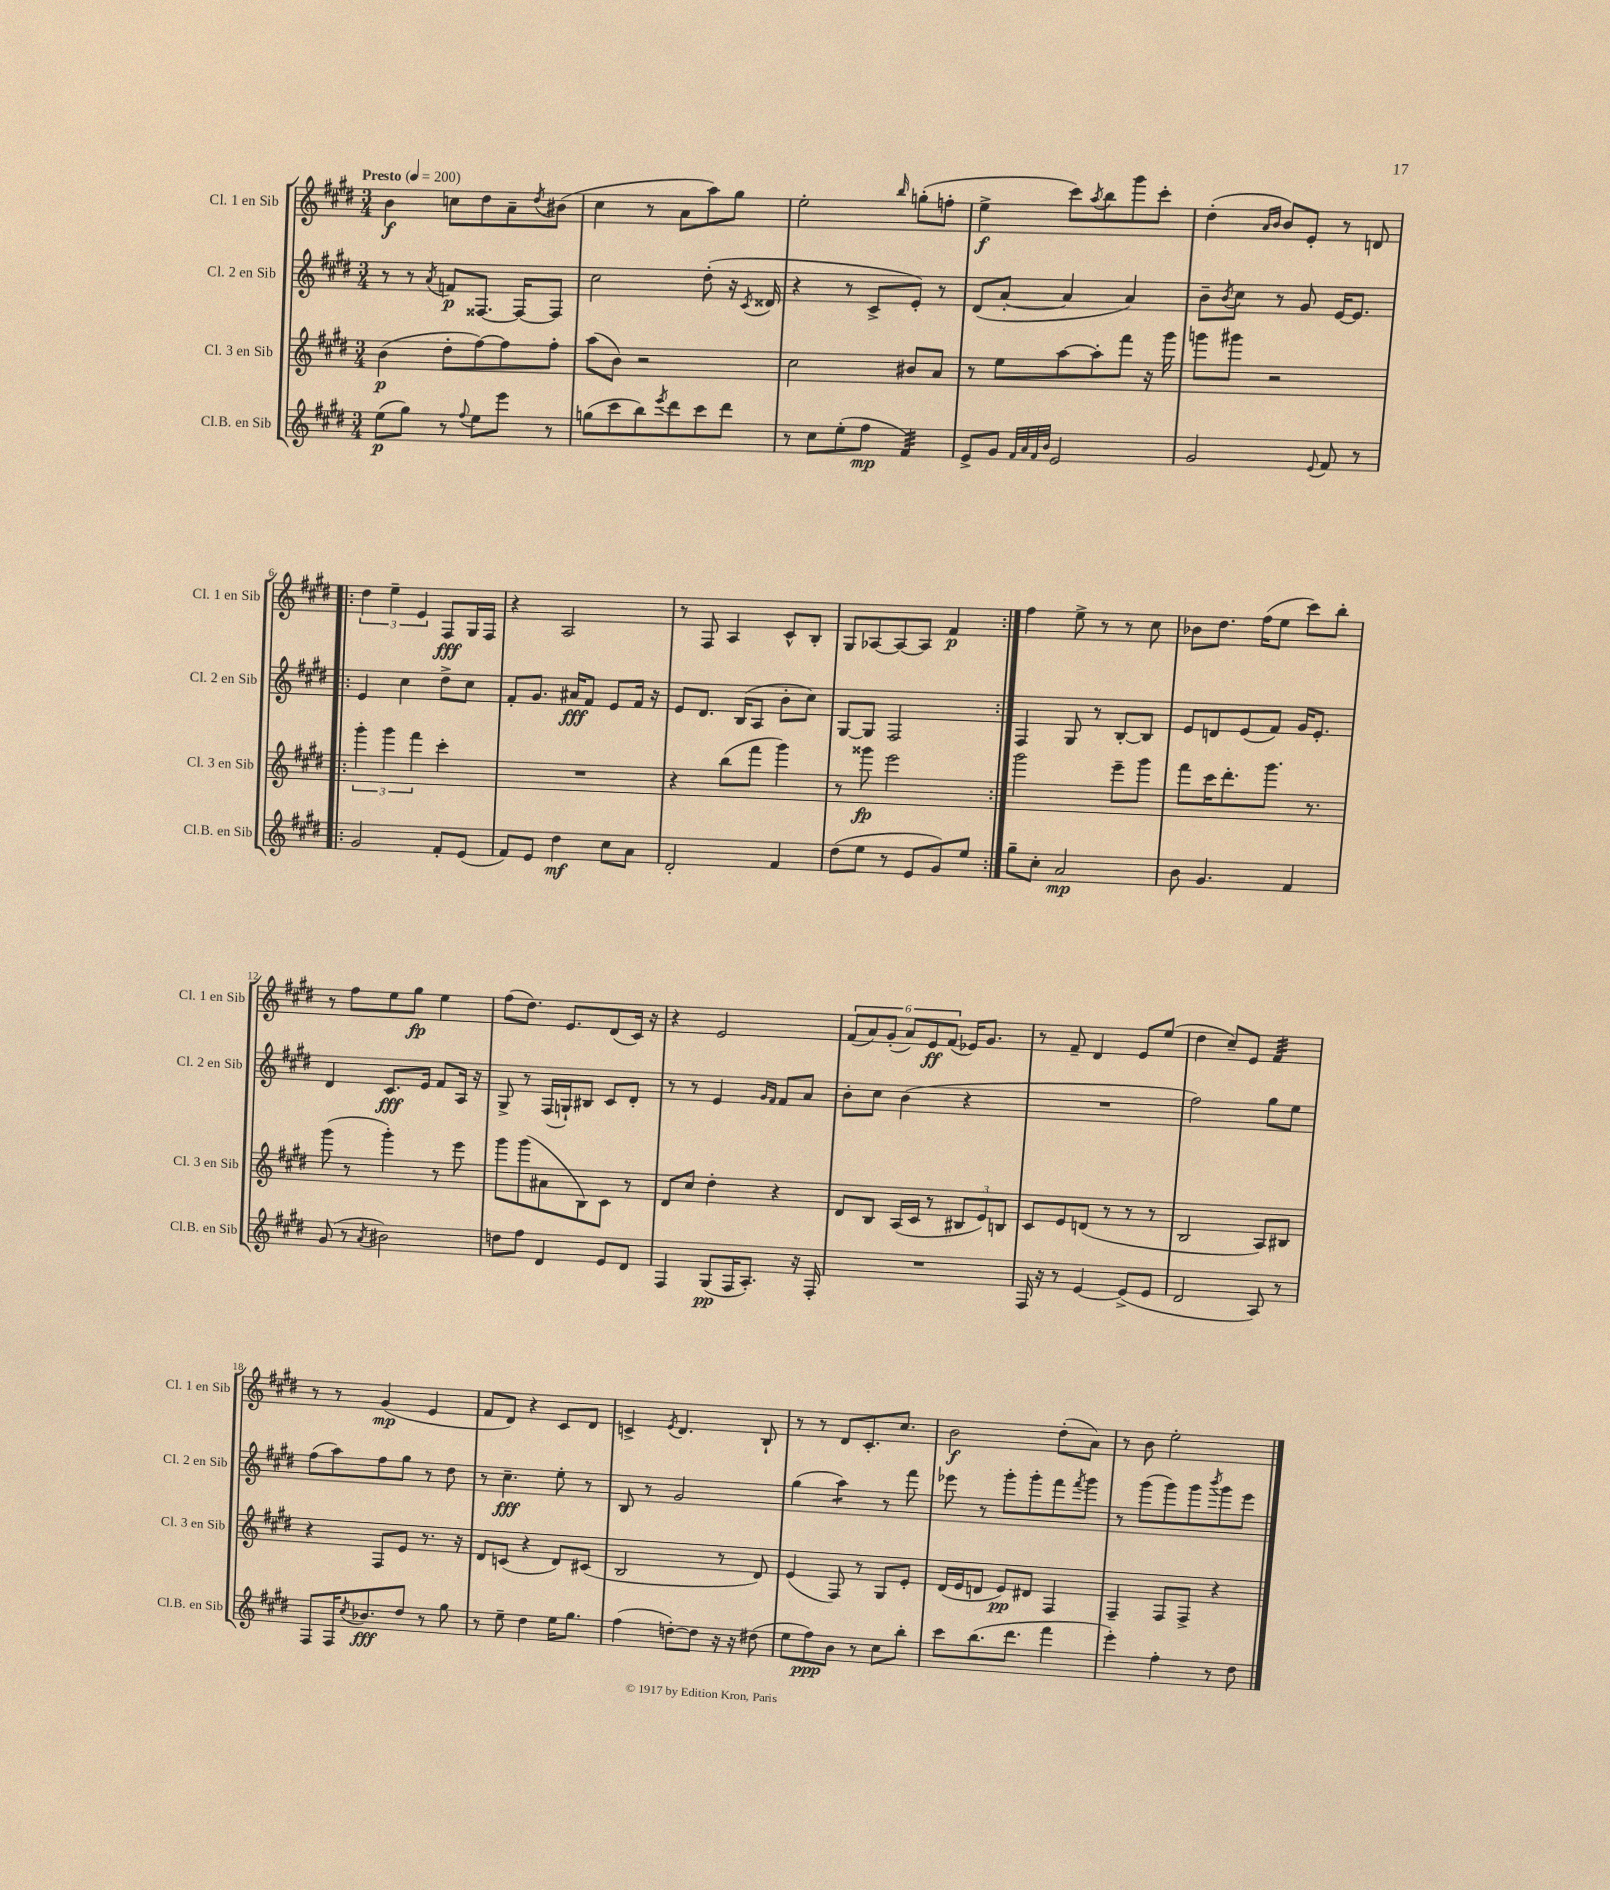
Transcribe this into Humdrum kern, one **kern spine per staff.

**kern	**kern	**kern	**kern
*staff4	*staff3	*staff2	*staff1
*clefG2	*clefG2	*clefG2	*clefG2
*k[f#c#g#d#]	*k[f#c#g#d#]	*k[f#c#g#d#]	*k[f#c#g#d#]
*M3/4	*M3/4	*M3/4	*M3/4
*MM200	*MM200	*MM200	*MM200
(8ee	(4b	8r	4b
8gg#)	.	8r	.
.	.	8qa	.
8r	8dd#'	8f	8cc
8qqff#	.	.	.
8ee	[8ff#)	[8.F##	8dd#
8eee	8ff#]	.	8a~
.	.	16F##_	.
.	.	.	8qdd#
8r	8ff#'	8F##]	(8b#
=	=	=	=
(8gg	(8aa	2cc#	4cc#
8ccc#	8b)	.	.
8bb)	2r	.	8r
8qeee	.	.	.
8ddd#	.	.	8a
8ccc#	.	(8dd#'	8aa)
8ddd#	.	16r	8gg#
.	.	8qc#	.
.	.	16d##	.
=	=	=	=
8r	2cc#	4r	2ee'
8cc#	.	.	.
(8ee'	.	8r	.
8ff#	.	8c#^	.
.	.	.	16qqbb
4f#)	8b#	8e')	(8gg'
.	8a	8r	8ff'
=	=	=	=
8e^	8r	(8d#	4ee^
8g#	8ee	[8a'	.
32qqf#	.	.	.
32qqa	.	.	.
32qqf#	.	.	.
32qqb	.	.	.
2e	[8aa	4a]	8ccc#)
.	.	.	8qaa
.	8aa']	.	8bb
.	8fff#	4a)	8ggg#
.	16r	.	8ccc#'
.	16ggg#	.	.
=	=	=	=
2g#	8ggg	8b~	(4dd#'
.	.	8qb	.
.	8ggg#	8cc#	.
.	.	.	16qqa
.	.	.	16qqb
.	2r	8r	8b)
.	.	8g#	8e'
8qqe	.	.	.
8f#	.	[16e	8r
.	.	8.e]	.
8r	.	.	8d
=!|:	=!|:	=!|:	=!|:
2g#	6ggg#'	4e	6dd#
.	6ggg#	.	6ee~
.	.	4cc#	.
.	6fff#	.	6e
8f#'	4ccc#'	8dd#^	8F#
(8e	.	8cc#	16G#
.	.	.	16F#
=	=	=	=
8f#)	2.r	8f#'	4r
8e	.	8.g#	.
4dd#	.	.	2A
.	.	16a#	.
.	.	8f#	.
8cc#	.	8e	.
8a	.	16f#	.
.	.	16r	.
=	=	=	=
2d#'	4r	8e	8r
.	.	8.d#	8F#
.	(8bb	.	4A
.	.	(16B	.
.	8fff#	8A	.
4f#	4ggg#)	8b'	8c#^^
.	.	8cc#)	8B'
=	=	=	=
(8dd#	8r	[8G#	8G#
8ee	8ggg##	8G#]	[8A-
8r	2eee	2F#	8A-_
8e	.	.	8A-]
8g#)	.	.	4f#
8ee	.	.	.
=:|!	=:|!	=:|!	=:|!
8gg#~	2ggg#	4F#	4ff#
8cc#'	.	.	.
2a	.	8G#	8ee^
.	.	8r	8r
.	8eee~	[8B'	8r
.	8ggg#	8B]	8cc#
=	=	=	=
8b	8fff#	8e	8b-
4.g#	16ccc#	8d	8.dd#
.	8.ddd#'	.	.
.	.	(8e	.
.	.	.	(16ff#
.	8.ggg#	8f#)	8ee
4f#	.	16g#	8ccc#)
.	8.r	8.e'	.
.	.	.	8bb'
=	=	=	=
(8g#	(8ggg#	4d#	8r
8r	8r	.	8ff#
8qa	.	.	.
2b#)	4ggg#')	8.c#	8ee
.	.	.	8gg#
.	.	16e	.
.	8r	8f#	4ee
.	8eee	16A	.
.	.	16r	.
=	=	=	=
8dd	8ggg#	8G#^	(8ff#
8ff#	(8ggg#	8r	8.dd#)
4d#	8a#	(16F#	.
.	.	16G`)	8.e
.	8B)	8B#	.
8e	8c#	8c#	(8d#
8d#	8r	8d#'	16c#)
.	.	.	16r
=	=	=	=
4F#	8d#	8r	4r
.	8cc#	8r	.
(8G#	4dd#'	4e	2e
16F#	.	.	.
8.A')	.	.	.
.	.	16qqg#	.
.	.	16qqf#	.
.	4r	8f#	.
16r	.	8a	.
16F#'	.	.	.
=	=	=	=
2.r	8d#	8b'	(12f#
.	.	.	12a)
.	8B	8cc#	.
.	.	.	(12g#'
.	(16A	(4b	12a)
.	16c#	.	.
.	.	.	12e
.	8r	.	.
.	.	.	(12f#
.	12B#	4r	16e-)
.	.	.	8.g#
.	12e)	.	.
.	12B	.	.
=	=	=	=
16F#	8c#	2.r	8r
16r	.	.	.
8r	8e	.	8f#~
[4e	(8d	.	4d#
.	8r	.	.
(8e^]	8r	.	8e
8e	8r	.	(8ee
=	=	=	=
2d#	2B	2ff#)	4dd#
.	.	.	8cc#~)
.	.	.	8e
8A)	8A)	8gg#	4f#
8r	8B#	8ee	.
=	=	=	=
8F#	4r	(8ff#	8r
16F#	.	8aa)	8r
8qcc#	.	.	.
8.b-	.	.	.
.	8F#	8ff#	(4g#
8dd#	8e	8gg#	.
8r	8.r	8r	4e
8gg#	.	8dd#	.
.	16r	.	.
=	=	=	=
8r	8d#	8r	8f#
8ee~	(8c	4.cc#~	8d#)
4dd#	4r	.	4r
16ee	8d#)	8ee'	8c#
8.gg#	.	.	.
.	(8c#	8r	8d#
=	=	=	=
(4ff#	2B	8B	4c^
.	.	8r	.
.	.	.	8qe
[8dd')	.	2g#	4.d#
8dd]	.	.	.
16r	8r	.	.
16r	.	.	.
(8dd#	8d#)	.	8B`
=	=	=	=
8ee	(4e	(4gg#	8r
8ff#)	.	.	8r
8b	8F#)	4aa)	8d#
8r	8r	.	8.c#'
8cc#	8G#	8r	.
.	.	.	8.cc#
8bb'	8e'	8fff#	.
=	=	=	=
8ccc#	(16d#	8eee-	2b
.	16e	.	.
(8.bb	8d	8r	.
.	8e)	8ggg#'	.
8.ddd#	.	.	.
.	8d#	8ggg#'	.
4fff#	4F#	8fff#	(8dd#'
.	.	8qfff#	.
.	.	8ggg#	8a)
=	=	=	=
4eee')	4F#~	8r	8r
.	.	(8ggg#	8b
4ff#'	8F#	8ggg#)	2ee'
.	8F#^	8ggg#	.
.	.	8qbbb	.
8r	4r	8ggg#	.
8dd#	.	8eee	.
==	==	==	==
*-	*-	*-	*-
